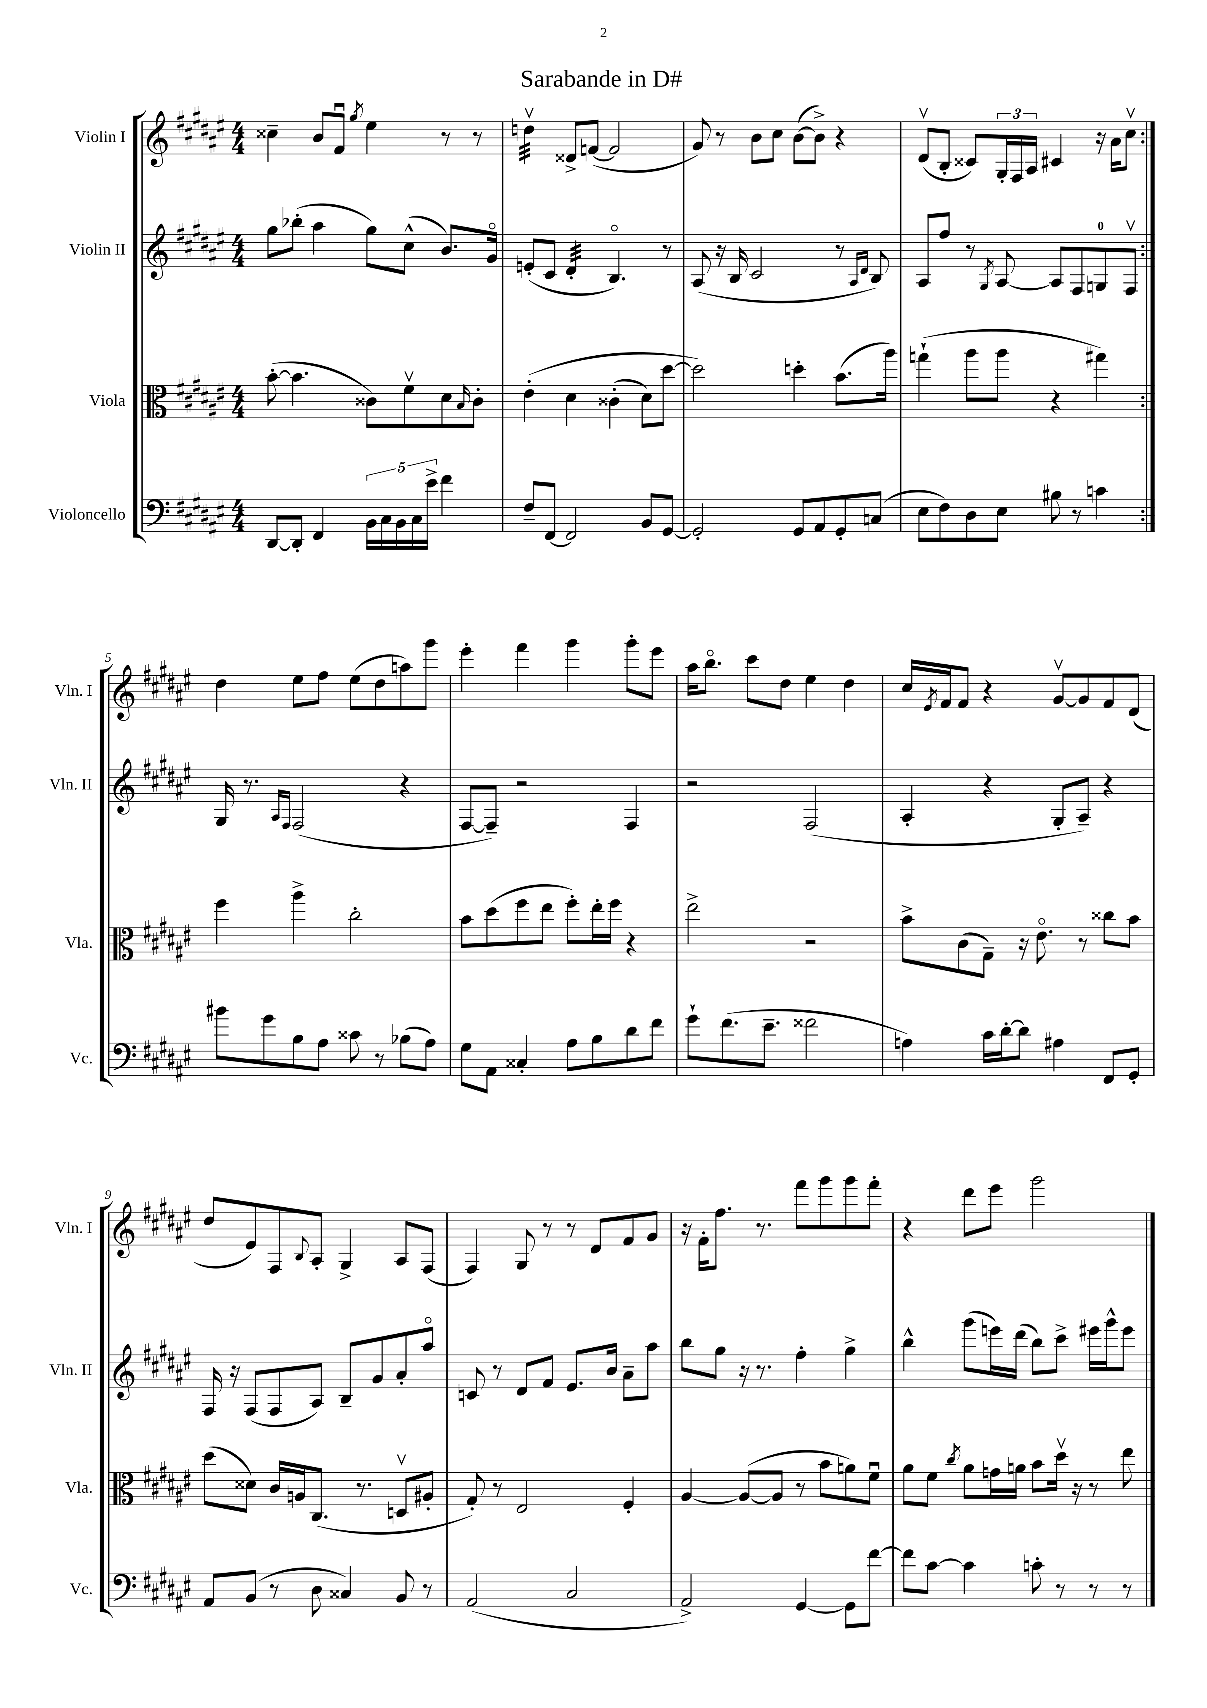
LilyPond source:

\header { title = "Sarabande in D#" }
<<
\new StaffGroup <<
\new Staff = "s0" \with { instrumentName = "Violin I" shortInstrumentName = "Vln. I" } {
    \clef treble \key fis \major \numericTimeSignature \time 4/4
    \repeat volta 2 { cisis''4-- b'8 fis'8\downbow \acciaccatura { gis''8 } eis''4 r8 r8 |
    d''4:32\upbow disis'8-> f'8~( f'2 |
    gis'8) r8 b'8 cis''8 b'8~( b'8->) r4 |
    dis'8\upbow( b8-. cisis'8) \tuplet 3/2 { gis16-. fis16 ais16 } cis'4 r16 ais'16 cis''8\upbow | }
    dis''4 eis''8 fis''8 eis''8( dis''8 a''8) gis'''8 |
    eis'''4-. fis'''4 gis'''4 gis'''8-. eis'''8 |
    ais''16 b''8.\flageolet cis'''8 dis''8 eis''4 dis''4 |
    cis''16 \acciaccatura { eis'8 } fis'16 fis'8 r4 gis'8~\upbow gis'8 fis'8 dis'8( |
    dis''8 eis'8) fis8 \appoggiatura { b8 } ais8-. gis4-> ais8 fis8( |
    fis4) gis8 r8 r8 dis'8 fis'8 gis'8 |
    r16 fis'16-. fis''8. r8. fis'''8 gis'''8 gis'''8 fis'''8-. |
    r4 dis'''8 eis'''8 gis'''2 \bar "|." |
}
\new Staff = "s1" \with { instrumentName = "Violin II" shortInstrumentName = "Vln. II" } {
    \clef treble \key fis \major \numericTimeSignature \time 4/4
    \repeat volta 2 { gis''8 bes''8-.( ais''4 gis''8) cis''8-^( b'8.) gis'16\flageolet |
    e'8-.( cis'8 dis'4:32-. b4.\flageolet) r8 |
    ais8( r16 b16 cis'2 r8 \grace { ais16 dis'16 } b8) |
    ais8 fis''8 r8 \acciaccatura { gis8 } ais8~ ais8 fis8 g8-0 fis8\upbow | }
    gis16 r8. \grace { ais16 fis16 } fis2( r4 |
    fis8~ fis8--) r2 fis4 |
    r2 fis2( |
    ais4-. r4 gis8-. ais8--) r4 |
    fis16 r16 fis8( fis8 ais8) b8-- gis'8 ais'8-. ais''8\flageolet |
    c'8 r8 dis'8 fis'8 eis'8. b'16 ais'8-- ais''8 |
    b''8 gis''8 r16 r8. fis''4-. gis''4-> |
    b''4-^ gis'''8( e'''16) dis'''16( b''8) cis'''8-> eis'''16 gis'''16-^ eis'''8 \bar "|." |
}
\new Staff = "s2" \with { instrumentName = "Viola" shortInstrumentName = "Vla." } {
    \clef alto \key fis \major \numericTimeSignature \time 4/4
    \repeat volta 2 { b'8~-.( b'4. cisis'8) fis'8\upbow dis'8 \grace { b16 } cisis'8-. |
    eis'4-.\( dis'4 cisis'4-.( dis'8) dis''8~ |
    dis''2\) d''4-. b'8.( ais''16) |
    g''4-!( ais''8 ais''8 r4 gis''4) | }
    fis''4 ais''4-> cis''2-. |
    b'8 dis''8( fis''8 eis''8 fis''8-.) eis''16-. fis''16 r4 |
    eis''2-> r2 |
    b'8-> cis'8( gis8--) r16 eis'8.\flageolet r8 cisis''8 b'8 |
    dis''8( disis'8) cis'16 a16 cis8.( r8. d8\upbow ais8-. |
    gis8-.) r8 eis2 fis4-. |
    ais4~ ais8~( ais8 r8 b'8 a'8) fis'8\downbow |
    ais'8 fis'8 \acciaccatura { cis''8 } ais'8 g'16 a'16 b'8 dis''16\upbow r16 r8 eis''8 \bar "|." |
}
\new Staff = "s3" \with { instrumentName = "Violoncello" shortInstrumentName = "Vc." } {
    \clef bass \key fis \major \numericTimeSignature \time 4/4
    \repeat volta 2 { dis,8~ dis,8-. fis,4 \tuplet 5/4 { b,16 cis16 b,16 cis16 eis'16-> } fis'4 |
    fis8-- fis,8~ fis,2 b,8 gis,8~ |
    gis,2-. gis,8 ais,8 gis,8-. c8( |
    eis8 fis8) dis8 eis8 bis8 r8 c'4 | }
    bis'8 gis'8 b8 ais8 cisis'8 r8 bes8( ais8) |
    gis8 ais,8 cisis4-. ais8 b8 dis'8 fis'8 |
    gis'8-! fis'8.( eis'8.-- fisis'2 |
    a4) cis'16 dis'16~-. dis'8 ais4 fis,8 gis,8-. |
    ais,8 b,8( r8 dis8 cisis4) b,8 r8 |
    ais,2( cis2 |
    ais,2->) gis,4~ gis,8 fis'8~ |
    fis'8 cis'8~ cis'4 c'8-. r8 r8 r8 \bar "|." |
}
>>
>>
